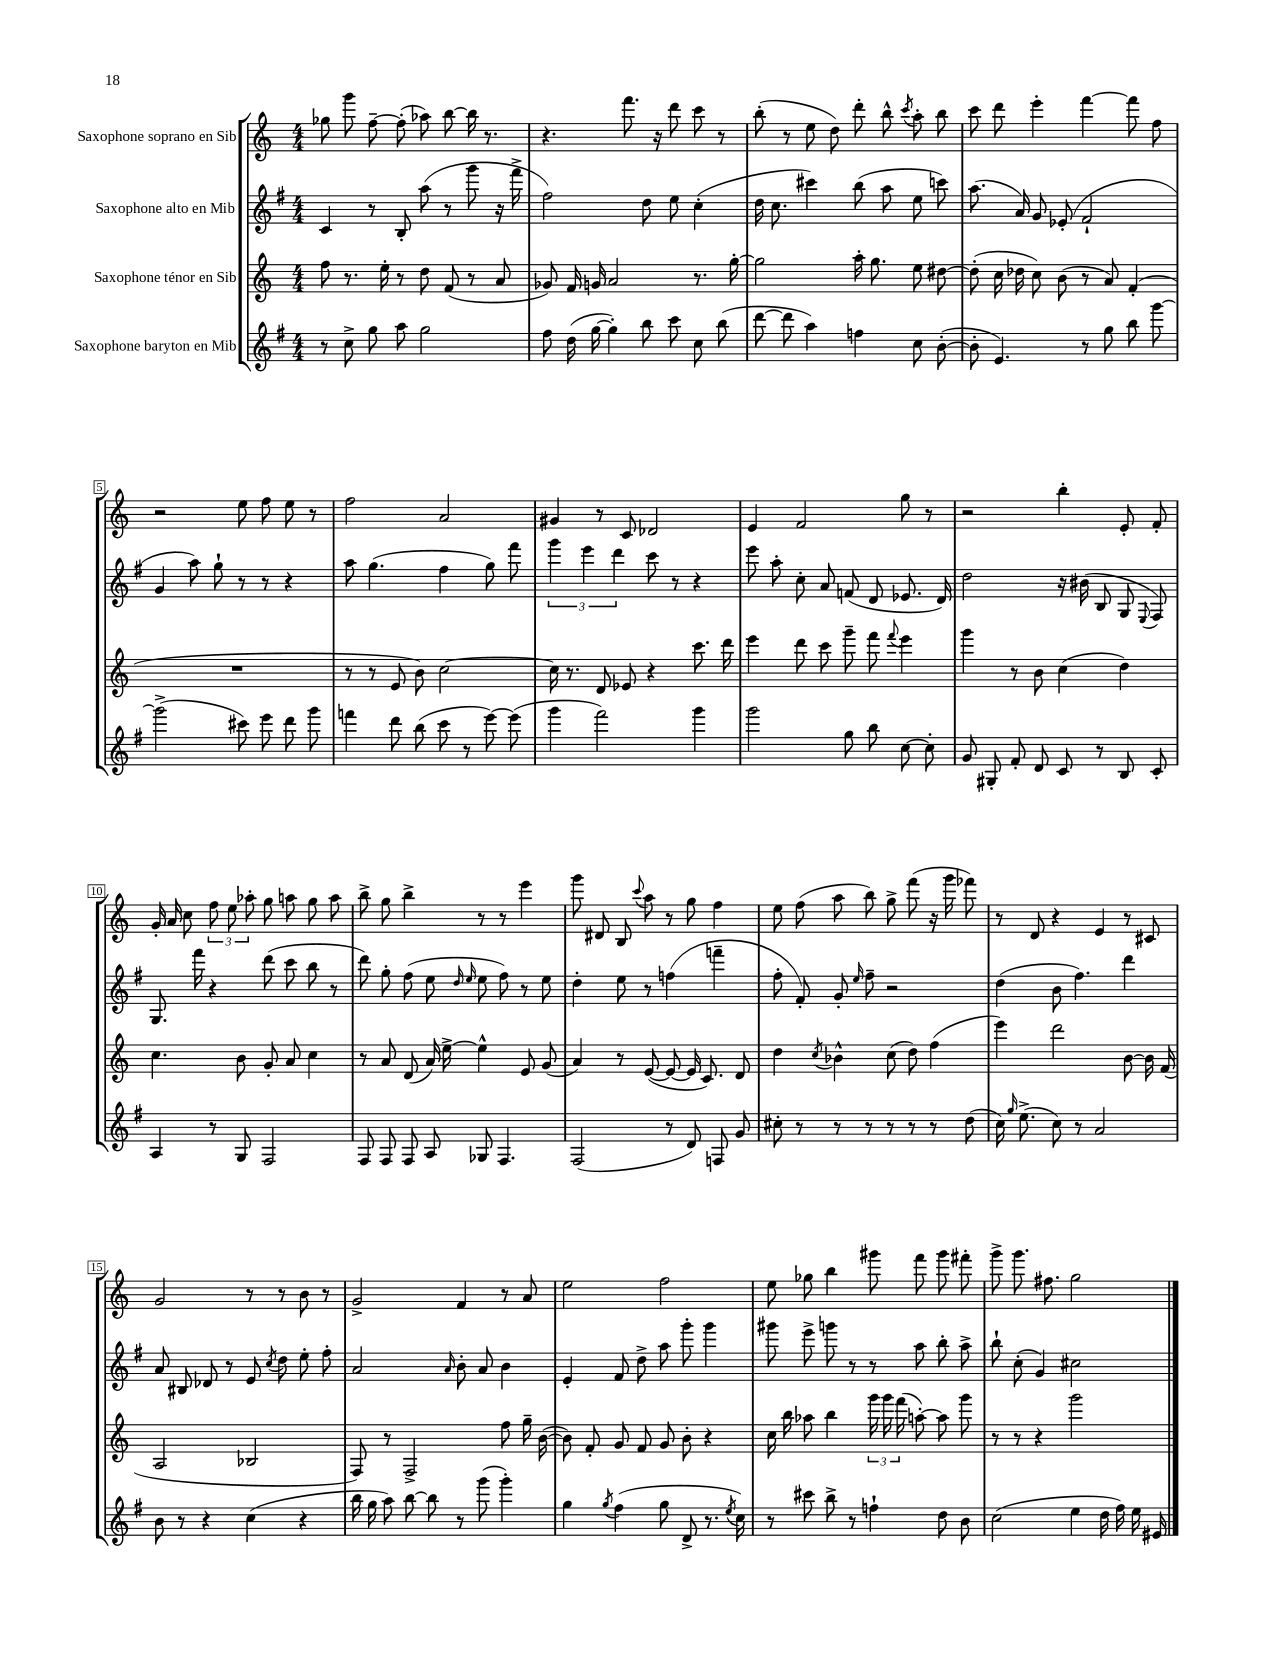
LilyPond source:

<<
\new StaffGroup <<
\new Staff = "s0" \with { instrumentName = "Saxophone soprano en Sib" } {
    \clef treble \key c \major \numericTimeSignature \time 4/4
    \autoBeamOff ges''8 g'''8 f''8~-- f''8-.( aes''8) b''8~ b''16 r8. |
    r4. f'''8. r16 d'''8 c'''8 r8 |
    b''8-.( r8 e''8 d''8) d'''8-. b''8-^ \acciaccatura { c'''8 } a''8-. b''8 |
    c'''8 d'''8 e'''4-. f'''4~ f'''8 f''8 |
    r2 e''8 f''8 e''8 r8 |
    f''2 a'2 |
    gis'4 r8 c'8 des'2 |
    e'4 f'2 g''8 r8 |
    r2 b''4-. e'8-. f'8-. |
    g'16-. a'16 c''8 \tuplet 3/2 { f''8 e''8 aes''8-. } g''8 a''8 g''8 a''8 |
    b''8-> g''8 b''4-> r8 r8 e'''4 |
    g'''8 dis'8 b8 \appoggiatura { c'''8 } a''8 r8 g''8 f''4 |
    e''8 f''8( a''8 b''8) g''8-> f'''8( r16 g'''16 fes'''8) |
    r8 d'8 r4 e'4 r8 cis'8 |
    g'2 r8 r8 b'8 r8 |
    g'2-> f'4 r8 a'8 |
    e''2 f''2 |
    e''8 ges''8 b''4 gis'''8 f'''8 gis'''8 fis'''8-. |
    g'''8-> g'''8. fis''8. g''2 \bar "|." |
}
\new Staff = "s1" \with { instrumentName = "Saxophone alto en Mib" } {
    \clef treble \key g \major \numericTimeSignature \time 4/4
    \autoBeamOff c'4 r8 b8-. a''8( r8 g'''8 r16 fis'''16-> |
    fis''2) d''8 e''8 c''4-.( |
    d''16 c''8. cis'''4) b''8( a''8 e''8 c'''8) |
    a''8.( a'16) g'8 ees'8-.( fis'2-! |
    g'4 a''8) g''8-! r8 r8 r4 |
    a''8 g''4.( fis''4 g''8) fis'''8 |
    \tuplet 3/2 { g'''4 e'''4 d'''4 } c'''8 r8 r4 |
    e'''8 a''8-. c''8-. a'8 f'8( d'8 ees'8. d'16) |
    d''2 r16 bis'16( b8 g8 \appoggiatura { e8 } fis8) |
    g8. fis'''16 r4 d'''8( c'''8 b''8 r8 |
    d'''8) g''8-. fis''8( e''8 \grace { d''16 e''16 } e''8 fis''8) r8 e''8 |
    d''4-. e''8 r8 f''4( f'''4-- |
    fis''8-. fis'8-.) g'8-. \grace { e''16 } fis''8-- r2 |
    d''4( b'8 fis''4.) d'''4 |
    a'8 bis8 des'8 r8 e'8 \acciaccatura { c''8 } d''8 e''8-. fis''8-. |
    a'2 \grace { a'16 } b'8-. a'8 b'4 |
    e'4-. fis'8 d''8-> a''8 g'''8-. g'''4 |
    gis'''8 e'''8-> g'''8 r8 r8 a''8 b''8-. a''8-> |
    b''8-! c''8-.( g'4) cis''2 \bar "|." |
}
\new Staff = "s2" \with { instrumentName = "Saxophone ténor en Sib" } {
    \clef treble \key c \major \numericTimeSignature \time 4/4
    \autoBeamOff f''8 r8. e''16-. r8 d''8 f'8( r8 a'8 |
    ges'8) f'16 g'16 a'2 r8. g''16~-. |
    g''2 a''16-. g''8. e''8 dis''8~ |
    dis''8-.( c''16 des''16 c''8) b'8( r8 a'8) f'4-.( |
    R1 |
    r8 r8 e'8 b'8) c''2~ |
    c''16 r8. d'8 ees'8 r4 c'''8. d'''16 |
    e'''4 d'''8 c'''8 g'''8-- f'''8 \appoggiatura { f'''8 } e'''4 |
    g'''4 r8 b'8 c''4( d''4) |
    c''4. b'8 g'8-. a'8 c''4 |
    r8 a'8 d'8( a'16) e''16~-> e''4-^ e'8 g'8( |
    a'4) r8 e'8~( e'8~ e'16 c'8.) d'8 |
    d''4 \acciaccatura { c''8 } bes'4-^ c''8( d''8) f''4( |
    e'''4) d'''2 b'8~ b'16 f'16( |
    a2 bes2 |
    f8) r8 f2-> f''8 g''16-- b'16~( |
    b'8) f'8-. g'8 f'8 g'8 b'8-. r4 |
    c''16 b''16 aes''8 b''4 \tuplet 3/2 { g'''16 g'''16 f'''16( } a''8~-.) a''8 g'''8 |
    r8 r8 r4 g'''2 \bar "|." |
}
\new Staff = "s3" \with { instrumentName = "Saxophone baryton en Mib" } {
    \clef treble \key g \major \numericTimeSignature \time 4/4
    \autoBeamOff r8 c''8-> g''8 a''8 g''2 |
    fis''8 d''16( g''16~ g''4-.) b''8 c'''8 c''8 b''8( |
    d'''8~ d'''8 a''4) f''4 c''8 b'8~-.( |
    b'8-. e'4.) r8 g''8 b''8 g'''8~ |
    g'''2->( cis'''8) e'''8 d'''8 g'''8 |
    f'''4 d'''8 b''8( c'''8 r8 e'''8~) e'''8( |
    g'''4 fis'''2) g'''4 |
    g'''2 g''8 b''8 c''8~ c''8-. |
    g'8 gis8-. fis'8-. d'8 c'8 r8 b8 c'8-. |
    a4 r8 g8 fis2 |
    fis8 fis8 fis8 a8 ges8 fis4. |
    fis2( r8 d'8) f8 g'8 |
    cis''8-. r8 r8 r8 r8 r8 r8 d''8( |
    c''16) \grace { g''16 } e''8.->( c''8) r8 a'2 |
    b'8 r8 r4 c''4( r4 |
    b''16 g''16 a''8) b''8~ b''8 r8 g'''8( g'''4-.) |
    g''4 \acciaccatura { g''8 } fis''4( g''8 d'8-> r8. \acciaccatura { e''8 } c''16) |
    r8 cis'''8 b''8-> r8 f''4-! d''8 b'8 |
    c''2( e''4 d''16 fis''16) e''16 eis'16 \bar "|." |
}
>>
>>
\layout { \context { \Score \override BarNumber.stencil = #(make-stencil-boxer 0.1 0.3 ly:text-interface::print) } }
